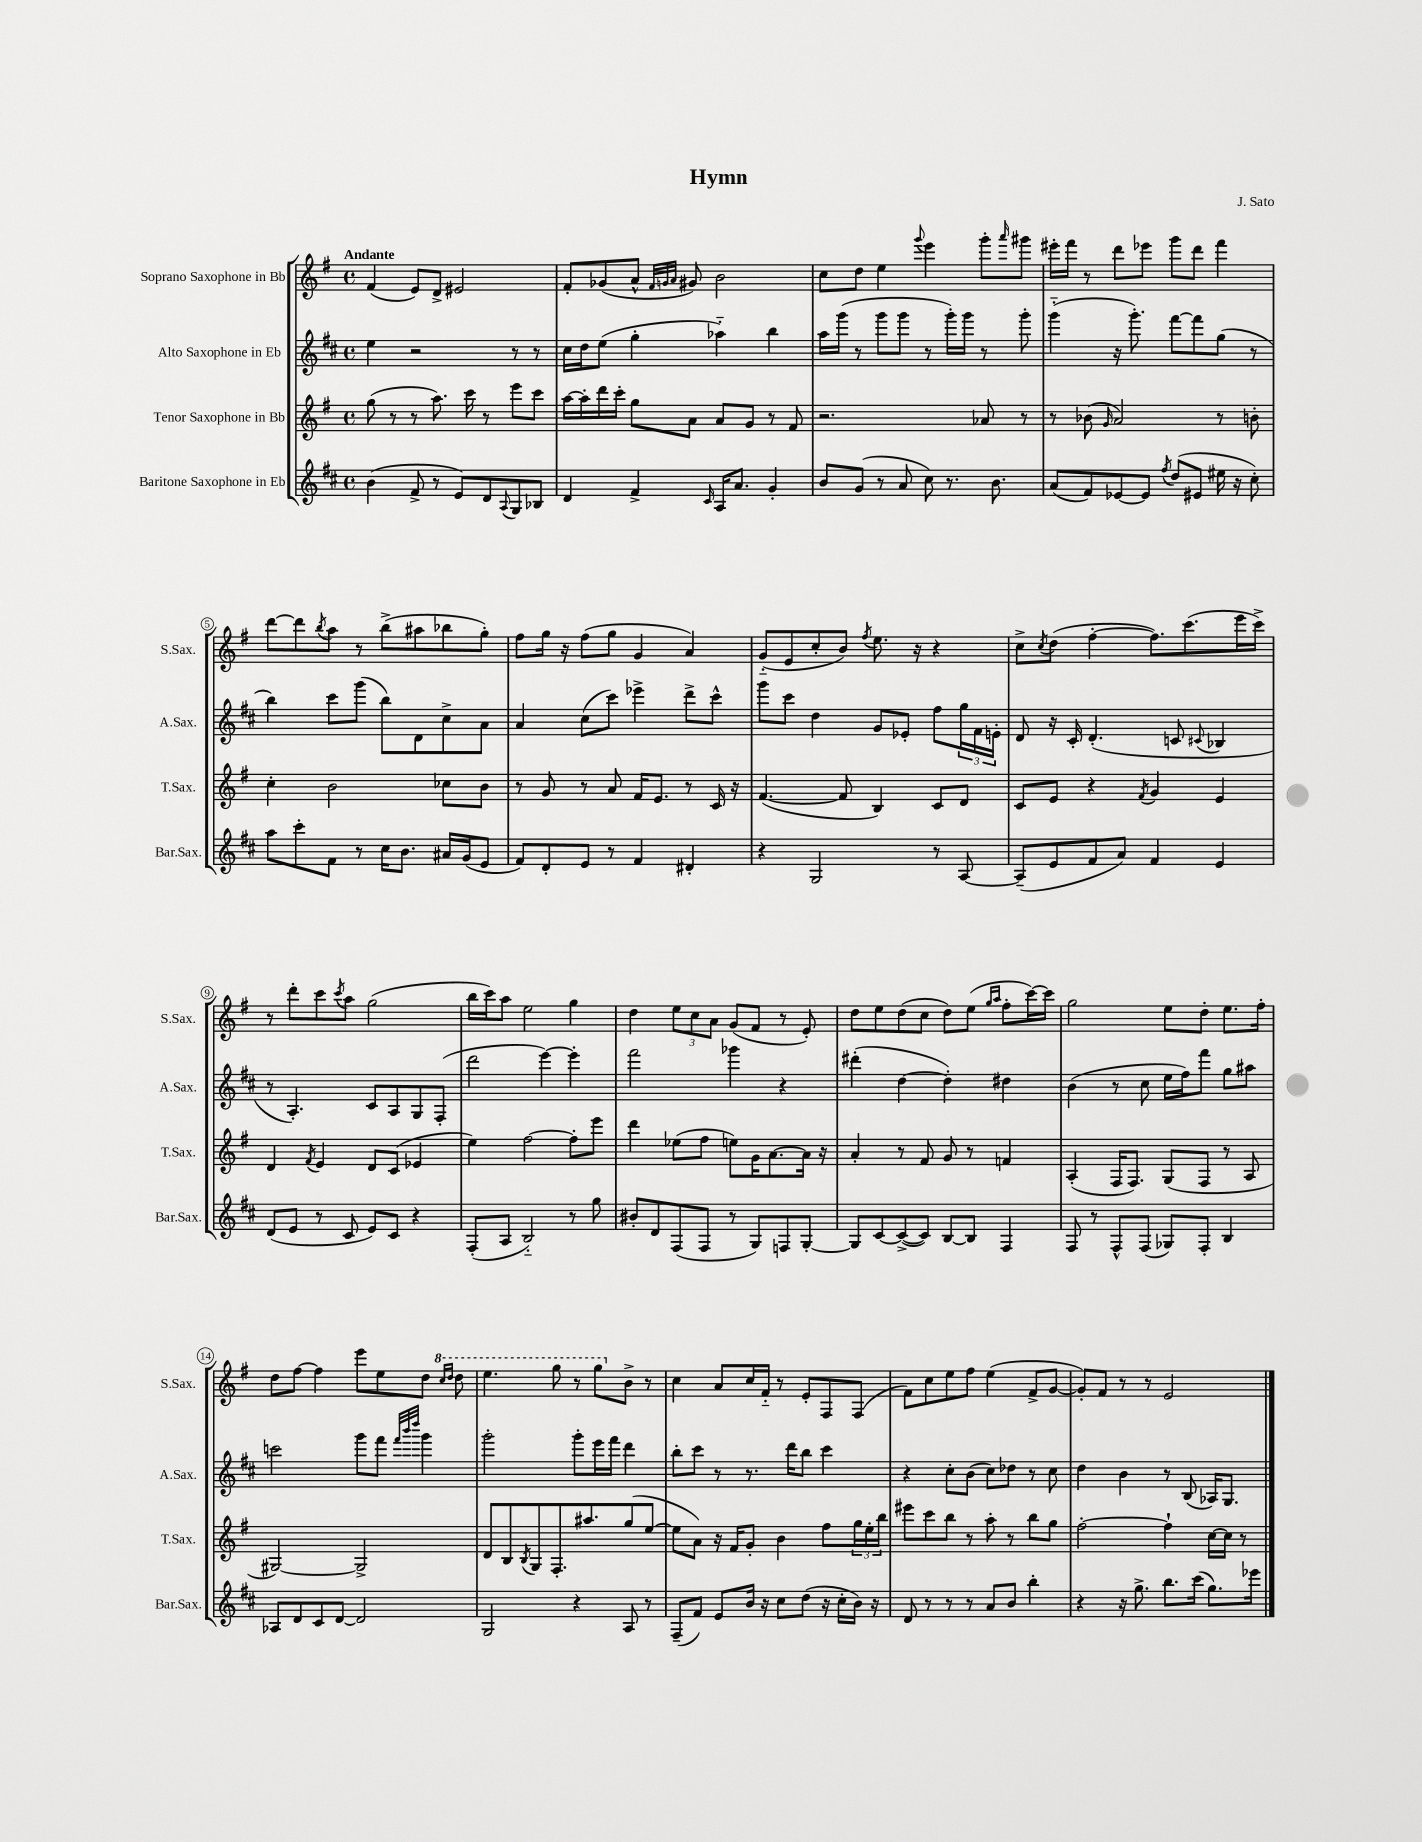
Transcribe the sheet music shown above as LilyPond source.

\header { title = "Hymn" composer = "J. Sato" }
<<
\new StaffGroup <<
\new Staff = "s0" \with { instrumentName = "Soprano Saxophone in Bb" shortInstrumentName = "S.Sax." } {
    \clef treble \key g \major \defaultTimeSignature \time 4/4 \tempo "Andante"
    fis'4( e'8) d'8-> eis'2 |
    fis'8-. ges'8( a'8-^ \grace { fis'32 g'32 a'32 } gis'8) b'2 |
    c''8 d''8 e''4 \appoggiatura { g'''8 } e'''4 g'''8-. \grace { a'''16 } gis'''8 |
    eis'''16-. fis'''16 r8 d'''8 ees'''8 g'''8 d'''8 fis'''4 |
    d'''8~ d'''8 \acciaccatura { b''8 } a''8 r8 b''8->( ais''8 bes''8 g''8-.) |
    fis''8 g''16 r16 fis''8( g''8 g'4 a'4) |
    g'8-_( e'8 c''8-. b'8) \acciaccatura { fis''8 } e''8. r16 r4 |
    c''8-> \acciaccatura { c''8 } d''8( fis''4~-. fis''8.) c'''8.( e'''16 c'''16->) |
    r8 d'''8-. c'''8 \acciaccatura { c'''8 } a''8 g''2( |
    b''16 c'''16) a''8 e''2 g''4 |
    d''4 \tuplet 3/2 { e''8 c''8 a'8 } g'8( fis'8 r8 e'8-.) |
    d''8 e''8 d''8( c''8 d''8) e''8( \grace { g''16 a''16 } fis''8-. c'''16~) c'''16 |
    g''2 e''8 d''8-. e''8. fis''16-. |
    d''8 fis''8~ fis''4 e'''8 e''8 d''8 \ottava #1 \grace { c'''16 d'''16 } d'''8 |
    e'''4. g'''8 r8 g'''8 \ottava #0 b'8-> r8 |
    c''4 a'8 c''16 fis'16-_ r8 e'8-. fis8 fis8( |
    fis'8) c''8 e''8 fis''8 e''4( fis'8-> g'8~ |
    g'8-.) fis'8 r8 r8 e'2 \bar "|." |
}
\new Staff = "s1" \with { instrumentName = "Alto Saxophone in Eb" shortInstrumentName = "A.Sax." } {
    \clef treble \key d \major \defaultTimeSignature \time 4/4
    e''4 r2 r8 r8 |
    cis''16 d''16 e''8( g''4-. aes''4-_) b''4 |
    a''16 g'''16( r8 g'''8 g'''8 r8 g'''16-.) g'''16 r8 g'''8-. |
    g'''4-_( r16 g'''8.-.) fis'''8~ fis'''8 g''8( r8 |
    b''4) cis'''8 g'''8( b''8) d'8 cis''8-> a'8 |
    a'4 cis''8( cis'''8) ees'''4-> d'''8-> cis'''8-^ |
    g'''8 cis'''8 d''4 g'8 ees'8-. fis''8 \tuplet 3/2 { g''16 fis'16 e'16-. } |
    d'8 r16 cis'16-. d'4.-.( c'8 \appoggiatura { cis'8 } bes4 |
    r8 a4.-.) cis'8 a8 g8 fis8-.( |
    d'''2 e'''4~) e'''4-. |
    fis'''2 ges'''4 r4 |
    dis'''4-.( d''4~ d''4-.) dis''4 |
    b'4( r8 cis''8 e''16 fis''16) fis'''8 g''8 ais''8 |
    c'''2 g'''8 fis'''8 \grace { fis'''32 b'''32 d''''32 } g'''4 |
    g'''2-. g'''8-. e'''16 fis'''16 d'''4 |
    b''8-. cis'''8 r8 r8. d'''16 b''8 cis'''4 |
    r4 cis''8-. b'8( cis''8) des''8 r8 cis''8 |
    d''4 b'4 r8 b8( aes16) g8. \bar "|." |
}
\new Staff = "s2" \with { instrumentName = "Tenor Saxophone in Bb" shortInstrumentName = "T.Sax." } {
    \clef treble \key g \major \defaultTimeSignature \time 4/4
    g''8( r8 r8 a''8.) c'''16 r8 e'''8 c'''8 |
    a''16~ a''16-. d'''16 c'''16-. g''8 a'8 a'8 g'8 r8 fis'8 |
    r2. aes'8 r8 |
    r8 bes'8( \grace { g'16 } a'2) r8 b'8-. |
    c''4-. b'2 ces''8 b'8 |
    r8 g'8 r8 a'8 fis'16 e'8. r8 c'16 r16 |
    fis'4.~( fis'8 b4) c'8 d'8 |
    c'8 e'8 r4 \acciaccatura { fis'8 } g'4 e'4 |
    d'4 \acciaccatura { fis'8 } e'4 d'8 c'8( ees'4 |
    e''4) fis''2~ fis''8-. e'''8 |
    d'''4 ees''8( fis''8 e''8) g'16 a'8.~ a'16 r16 |
    a'4-. r8 fis'8 g'8 r8 f'4 |
    a4-.( fis16 fis8.) g8( fis8 r8 a8 |
    gis2~) gis2-> |
    d'8 b8 \acciaccatura { b8 } g8 fis8.-. ais''8. g''8( e''8~ |
    e''8 a'8) r16 fis'16 g'8-. b'4 fis''8 \tuplet 3/2 { g''16 e''16-. b''16 } |
    eis'''8 c'''8 b''8 r8 a''8-. r8 b''8 g''8 |
    fis''2~-. fis''4-! c''16~ c''16 r8 \bar "|." |
}
\new Staff = "s3" \with { instrumentName = "Baritone Saxophone in Eb" shortInstrumentName = "Bar.Sax." } {
    \clef treble \key d \major \defaultTimeSignature \time 4/4
    b'4( fis'8-> r8 e'8) d'8 \appoggiatura { a8 } g8 bes8 |
    d'4 fis'4-> \grace { cis'16 } a16 a'8. g'4-. |
    b'8 g'8( r8 a'8 cis''8) r8. b'8. |
    a'8( fis'8) ees'8~ ees'8 \acciaccatura { fis''8 } d''8( eis'8 eis''16 r16 cis''8-.) |
    a''8 cis'''8-. fis'8 r8 cis''16 b'8. ais'16 g'16( e'8 |
    fis'8) d'8-. e'8 r8 fis'4 dis'4-. |
    r4 g2 r8 a8~ |
    a8--( e'8 fis'8 a'8) fis'4 e'4 |
    d'8( e'8 r8 cis'8 e'8) cis'8 r4 |
    fis8-.( a8 b2-_) r8 g''8 |
    bis'8-. d'8 fis8( fis8 r8 g8) f8 g8~-. |
    g8 cis'8~ cis'8~->( cis'8) b8~ b8 fis4 |
    fis8 r8 fis8-^ fis8( ges8) fis8-. b4 |
    aes8 d'8 cis'8 d'8~ d'2 |
    g2 r4 a8 r8 |
    fis8--( fis'8) e'8 b'16 r16 cis''8 d''8( r16 cis''16-. b'16) r16 |
    d'8 r8 r8 r8 a'8 b'8 b''4-. |
    r4 r16 g''8.-> b''8. cis'''16( g''8.) ees'''16 \bar "|." |
}
>>
>>
\layout { \context { \Score \override BarNumber.stencil = #(make-stencil-circler 0.1 0.3 ly:text-interface::print) } }
